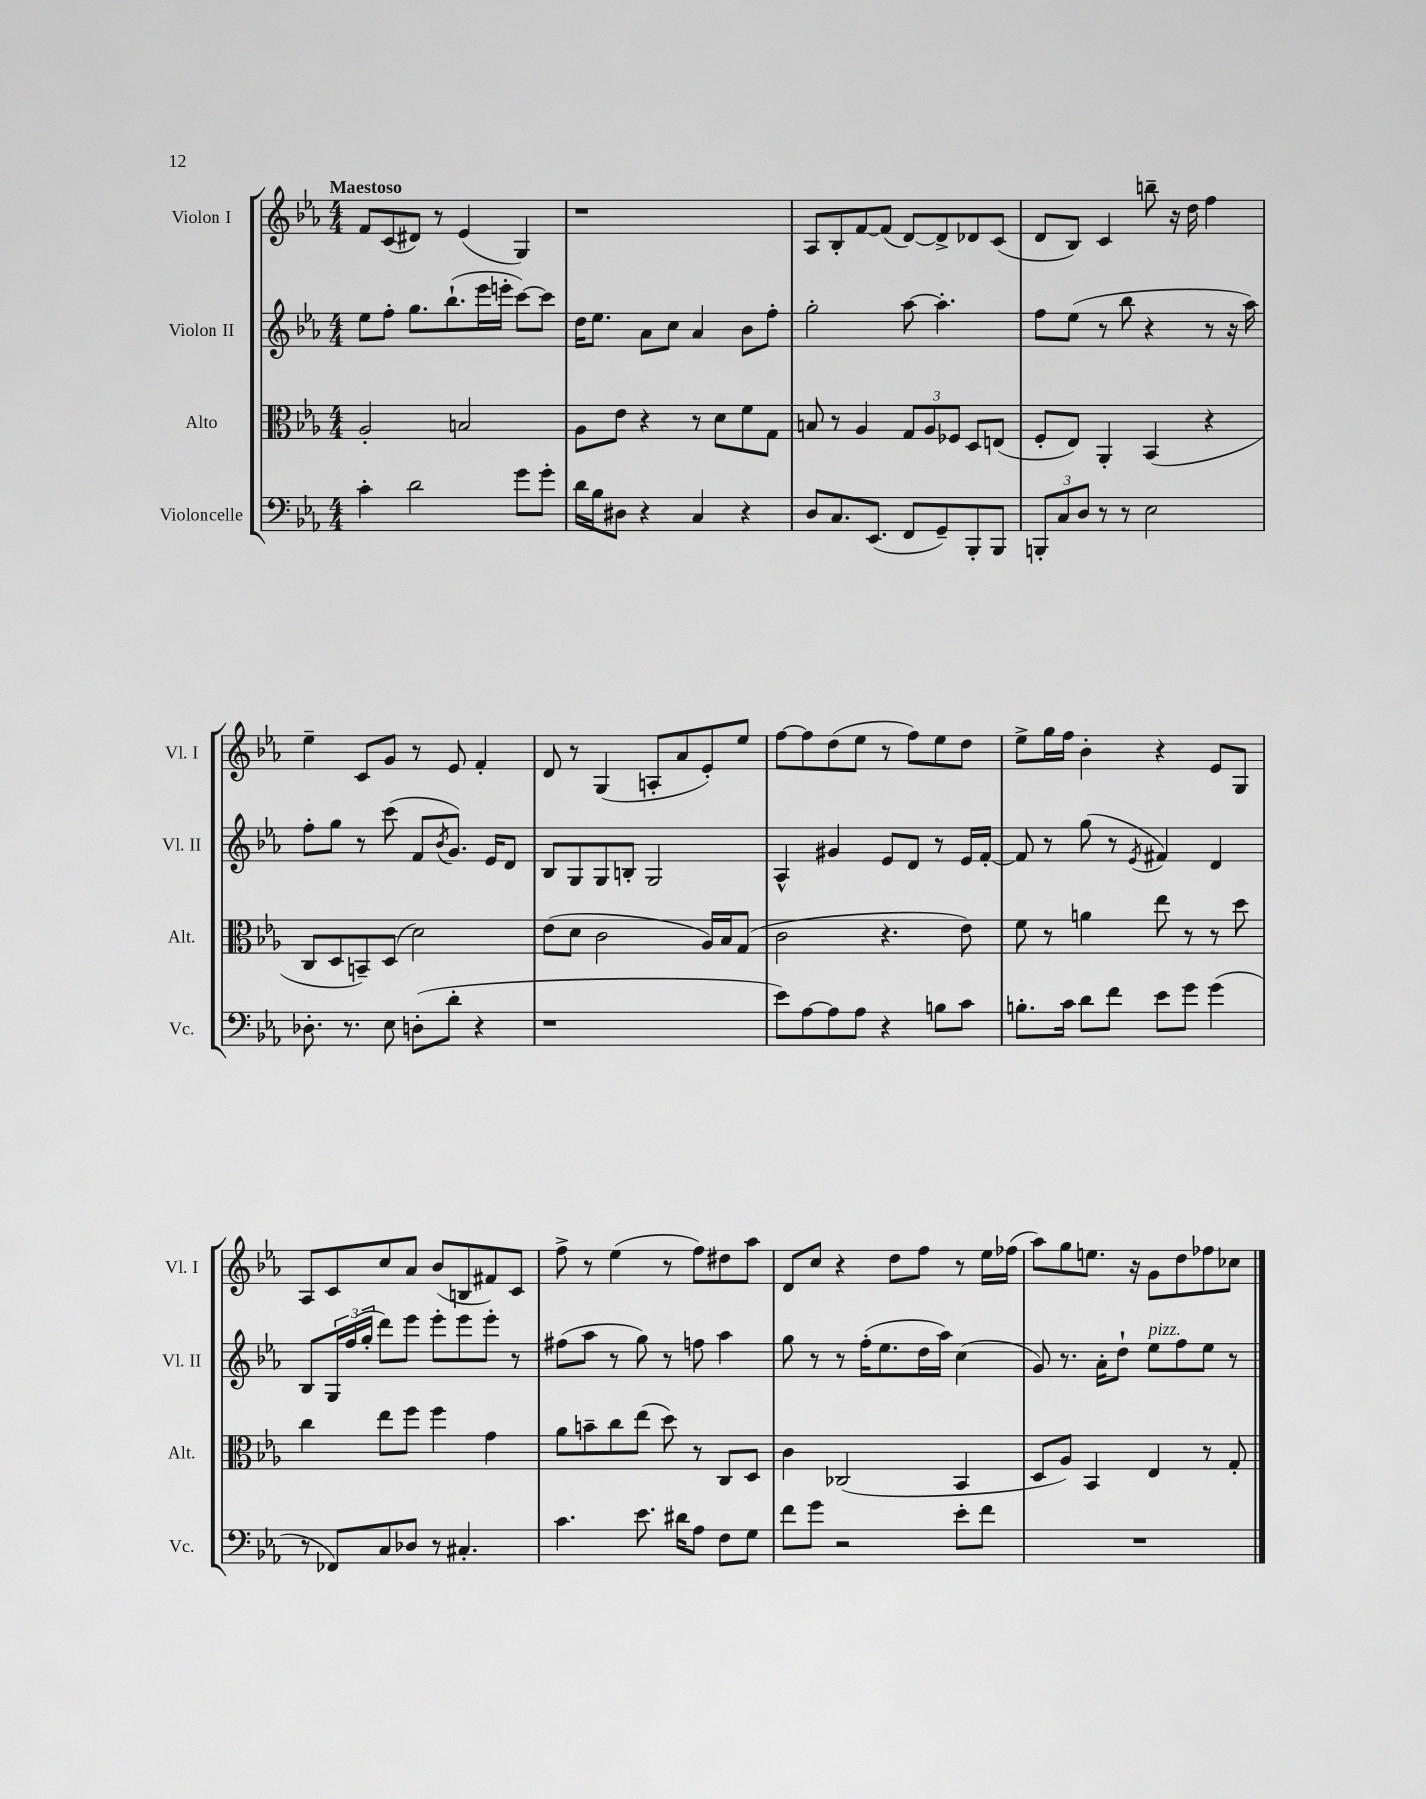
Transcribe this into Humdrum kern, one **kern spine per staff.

**kern	**kern	**kern	**kern
*part4	*part3	*part2	*part1
*staff4	*staff3	*staff2	*staff1
*I"Violoncelle	*I"Alto	*I"Violon II	*I"Violon I
*I'Vc.	*I'Alt.	*I'Vl. II	*I'Vl. I
*clefF4	*clefC3	*clefG2	*clefG2
*k[b-e-a-]	*k[b-e-a-]	*k[b-e-a-]	*k[b-e-a-]
*M4/4	*M4/4	*M4/4	*M4/4
=1	=1	=1	=1
!	!	!	!LO:TX:a:B:t=Maestoso
4c'\	2A-'/	8ee-\L	8f/L
.	.	8ff'\J	(8c/
2d\	.	8.gg\L	8d#X/J)
.	.	.	8r
.	.	(8.bb-`\	.
.	2Bn/	.	(4e-/
.	.	16eee-\L	.
.	.	16eeen'\JJ	.
8g\L	.	[8ccc\L)	4G/)
8g'\J	.	8ccc\J]	.
=2	=2	=2	=2
16d\LL	8A-\L	16dd\KL	1r
16B-\J	.	8.ee-\J	.
8D#X\J	8e-\J	.	.
4r	4r	8a-\L	.
.	.	8cc\J	.
4C/	8r	4a-/	.
.	8d\L	.	.
4r	8f\	8b-\L	.
.	8G\J	8ff'\J	.
=3	=3	=3	=3
8D/L	8Bn/	2gg'\	8A-/L
8.C/	8r	.	8B-'/
.	4A-/	.	[8f/
(8.EE-/J	.	.	.
.	.	.	(8f/J]
8FF/L	12G/L	[8aa-\	[8d/L)
.	12A-/	.	.
8GG~/)	.	4.aa-'\]	8d^/]
.	12F-X/J	.	.
8BBB-'/	8D/L	.	8d-X/
8BBB-/J	(8En/J	.	(8c/J
=4	=4	=4	=4
12BBBn'/L	8F'/L	8ff\L	8d/L
12C/	.	.	.
.	8E-/J)	(8ee-\J	8B-/J)
12D/J	.	.	.
8r	4AA-'/	8r	4c/
8r	.	8bb-\	.
2E-\	(4BB-/	4r	8bbn~\
.	.	.	16r
.	.	.	16dd\
.	4r	8r	4ff\
.	.	16r	.
.	.	16aa-\)	.
!!LO:LB:g=z
=5	=5	=5	=5
8.D-X'\	8C/L	8ff'\L	4ee-~\
.	8D/	8gg\J	.
8.r	.	.	.
.	8BBn~/)	8r	8c/L
8E-\	(8D/J	(8ccc\	8g/J
(8Dn'\L	2d\)	8f/L	8r
.	.	8qb-/	.
8d'\J	.	8.g/J)	8e-/
4r	.	.	4f'/
.	.	16e-/KL	.
.	.	8d/J	.
=6	=6	=6	=6
1r	(8e-\L	8B-/L	8d/
.	8d\J	8G/	8r
.	2c\	8G/	(4G/
.	.	8Bn'/J	.
.	.	2G/	8An'/L
.	.	.	8a-/
.	16A-/LL)	.	8e-'/)
.	16B-/J	.	.
.	(8G/J	.	8ee-/J
=7	=7	=7	=7
8e-\L)	2c\	4A-^^/	[8ff\L
[8A-\	.	.	8ff\]
8A-\]	.	4g#X/	(8dd\
8A-\J	.	.	8ee-\J
4r	4.r	8e-/L	8r
.	.	8d/J	8ff\L)
8Bn\L	.	8r	8ee-\
8c\J	8e-\)	16e-/LL	8dd\J
.	.	[16f'/JJ	.
=8	=8	=8	=8
8.Bn'\L	8f\	8f/]	8ee-^\L
.	8r	8r	16gg\L
16c\Jk	.	.	16ff\JJ
8d\L	4an\	(8gg\	4b-'\
8f\J	.	8r	.
.	.	8qe-/	.
8e-\L	8ee-\	4f#X/)	4r
8g\J	8r	.	.
(4g\	8r	4d/	8e-/L
.	8dd\	.	8G/J
!!LO:LB:g=z
=9	=9	=9	=9
8r	4cc\	8B-/L	8A-/L
8FF-X/L)	.	24G/L	8c/
.	.	(24ff/	.
.	.	24gg'/JJ	.
8C/	8ee-\L	8ddd\L)	8cc/
8D-X/J	8ff\J	8eee-\J	8a-/J
8r	4ff\	8eee-'\L	(8b-/L
4.C#X'/	.	8eee-\	8Bn/
.	4g\	8eee-'\J	8f#X/)
.	.	8r	8c/J
=10	=10	=10	=10
4.c\	8a-\L	(8ff#X\L	8ff^\
.	8bn~\	8aa-\J	8r
.	8cc\	8r	(4ee-\
8.e-\	(8ee-\J	8gg\)	.
.	8dd\)	8r	8r
16d#X\KL	.	.	.
8A-\J	8r	8ffn\	8ff\L)
8F\L	8C/L	4aa-\	8dd#X\
8G\J	8D/J	.	8aa-\J
=11	=11	=11	=11
8f\L	4c\	8gg\	8d/L
8g\J	.	8r	8cc/J
2r	(2C-X/	8r	4r
.	.	(16ff'\KL	.
.	.	8.ee-\	.
.	.	.	8dd\L
.	.	16dd\L	8ff\J
.	.	16aa-\JJ)	.
8e-'\L	4BB-/	(4cc\	8r
8f\J	.	.	16ee-\LL
.	.	.	(16ff-X\JJ
=12	=12	=12	=12
1r	8D/L	8g/)	8aa-\L)
.	8A-/J)	8.r	8gg\
.	4BB-/	.	8.een\J
.	.	16a-'\KL	.
.	.	8dd`\J	.
.	.	.	16r
!	!	!LO:TX:a:i:t=pizz.	!
.	4E-/	8ee-\L	8g\L
.	.	8ff\	8dd\
.	8r	8ee-\J	8ff-X\
.	8G'/	8r	8cc-X\J
==	==	==	==
*-	*-	*-	*-
